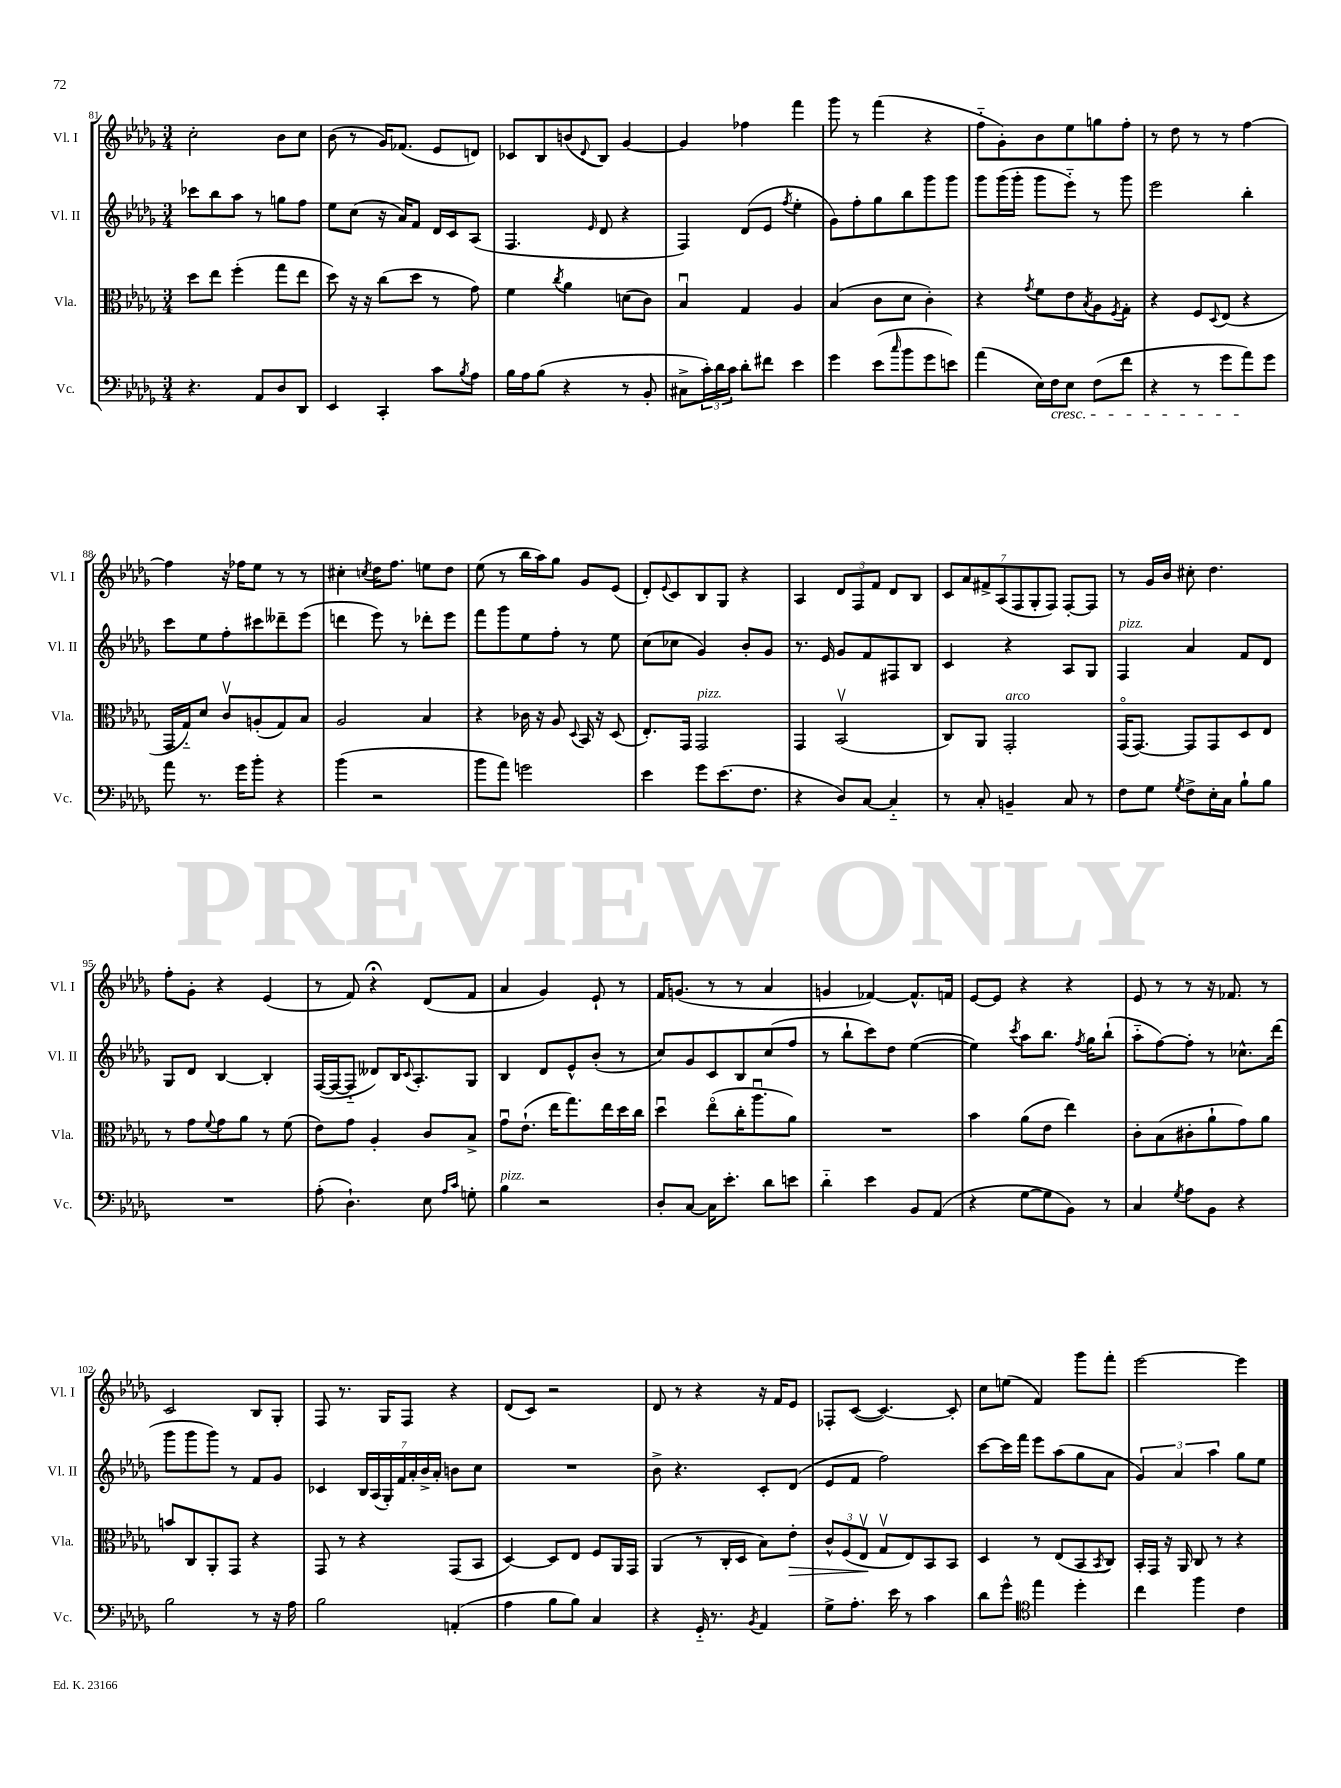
<<
\new StaffGroup <<
\new Staff = "s0" \with { instrumentName = "Vl. I" shortInstrumentName = "Vl. I" } {
    \clef treble \key des \major \numericTimeSignature \time 3/4
    c''2-. bes'8 c''8 |
    bes'8( r8 ges'16) fes'8.( ees'8 d'8) |
    ces'8 bes8 b'8( \appoggiatura { des'8 } bes8) ges'4~ |
    ges'4 fes''4 f'''4 |
    ges'''8 r8 f'''4( r4 |
    f''8-_ ges'8-.) bes'8 ees''8 g''8 f''8-. |
    r8 des''8 r8 r8 f''4~ |
    f''4 r16 fes''16 ees''8 r8 r8 |
    cis''4-. \acciaccatura { c''8 } des''16 f''8. e''8 des''8 |
    ees''8( r8 bes''16 aes''16) ges''8 ges'8 ees'8( |
    des'8-.) \appoggiatura { ees'8 } c'8 bes8 ges8 r4 |
    aes4 \tuplet 3/2 { des'8 f8 f'8 } des'8 bes8 |
    \tuplet 7/4 { c'8 aes'8 fis'8-> aes8( f8 ges8-. f8) } f8~-. f8 |
    r8 ges'16 bes'16 cis''8-. des''4. |
    f''8-. ges'8-. r4 ees'4( |
    r8 f'8) r4\fermata des'8( f'8 |
    aes'4 ges'4) ees'8-! r8 |
    f'16 g'8.( r8 r8 aes'4 |
    g'4 fes'4~) fes'8.-^ f'16 |
    ees'8~ ees'8 r4 r4 |
    ees'8 r8 r8 r16 fes'8. r8 |
    c'2 bes8 ges8-. |
    f8 r8. ges16 f8 r4 |
    des'8( c'8) r2 |
    des'8 r8 r4 r16 f'16 ees'8 |
    fes8-. c'8~( c'4.~) c'8-. |
    c''8 e''8( f'4) ges'''8 f'''8-. |
    ees'''2~ ees'''4 \bar "|." |
}
\new Staff = "s1" \with { instrumentName = "Vl. II" shortInstrumentName = "Vl. II" } {
    \clef treble \key des \major \numericTimeSignature \time 3/4
    ces'''8 bes''8 aes''8 r8 g''8 f''8 |
    ees''8 c''8( r16 aes'16) f'8 des'16 c'16 aes8( |
    f4. \grace { ees'16 } des'8 r4 |
    f4) des'8( ees'8 \acciaccatura { f''8 } ees''4-. |
    ges'8) f''8-. ges''8 bes''8 ges'''8 ges'''8 |
    ges'''8 ges'''16( ges'''16-. ges'''8 ees'''8-_) r8 ges'''8 |
    ees'''2 bes''4-. |
    c'''8 ees''8 f''8-. cis'''8 deses'''8-- ees'''8( |
    d'''4 ees'''8) r8 des'''8-. ees'''8 |
    f'''8 ges'''8 ees''8 f''8-. r8 ees''8 |
    c''8( ces''8 ges'4) bes'8-. ges'8 |
    r8. ees'16 ges'8 f'8 fis8 bes8 |
    c'4 r4 aes8 ges8 |
    f4^\markup { \italic "pizz." } aes'4 f'8 des'8 |
    ges8 des'8 bes4~ bes4-. |
    f16~( f16~ f8-_ deses'8) bes16 \appoggiatura { c'8 } aes8.-. ges8 |
    bes4 des'8 ees'8-^ bes'8-.( r8 |
    c''8) ges'8 c'8 bes8 c''8( f''8 |
    r8 bes''8-! c'''8) des''8 ees''4~( |
    ees''4) \acciaccatura { c'''8 } aes''8 bes''8. \acciaccatura { f''8 } ges''16 bes''8-!( |
    aes''8-_ f''8~) f''8-. r8 ces''8.-^ des'''16( |
    ges'''8 ges'''8 ges'''8) r8 f'8 ges'8 |
    ces'4 \tuplet 7/4 { bes16 aes16( ges16-.) f'16 aes'16-. bes'16-> aes'16-. } b'8 c''8 |
    R2. |
    bes'8-> r4. c'8-. des'8( |
    ees'8 f'8 f''2) |
    c'''8~ c'''16 f'''16 ees'''8 aes''8( ges''8 aes'8 |
    \tuplet 3/2 { ges'4) aes'4 aes''4 } ges''8 ees''8 \bar "|." |
}
\new Staff = "s2" \with { instrumentName = "Vla." shortInstrumentName = "Vla." } {
    \clef alto \key des \major \numericTimeSignature \time 3/4
    des''8 ees''8 f''4-.( ges''8 ees''8 |
    des''8) r16 r16 c''8( des''8 r8 ges'8) |
    f'4 \acciaccatura { c''8 } aes'4 d'8( c'8) |
    bes4\downbow ges4 aes4 |
    bes4( c'8 des'8 c'4-.) |
    r4 \acciaccatura { ges'8 } f'8 ees'8 \acciaccatura { bes8 } aes8 \acciaccatura { f8 } ges8-. |
    r4 f8 \appoggiatura { des8 } ees8( r4 |
    ges,16 ges16-_) des'8 c'8\upbow a8-.( ges8) bes8 |
    aes2 bes4 |
    r4 ces'16 r16 aes8 \appoggiatura { des8 } bes,16 r16 des8( |
    ees8.-.) ges,16 ges,2^\markup { \italic "pizz." } |
    ges,4 bes,2\upbow( |
    c8) aes,8 ges,2-.^\markup { \italic "arco" } |
    ges,16\flageolet( ges,8.~) ges,8 ges,8 des8 ees8 |
    r8 ges'8 \appoggiatura { f'8 } ges'8 aes'8 r8 f'8( |
    ees'8) ges'8 aes4-. c'8 bes8-> |
    ges'8\downbow ees'8.-!( ees''16 ges''8.) ees''16 des''16 c''16 |
    des''4\downbow ees''8\flageolet( c''16-. aes''8.\downbow aes'8) |
    R2. |
    bes'4 aes'8( ees'8 ees''4) |
    c'8-. bes8( cis'8-. aes'8-! ges'8) aes'8 |
    b'8 c8 aes,8-. ges,8 r4 |
    ges,8 r8 r4 ges,8( bes,8 |
    des4~) des8 ees8 f8 aes,16 ges,16 |
    aes,4( r8 c16-. des16 bes8) ees'8-.\> |
    \tuplet 3/2 { c'8-^ f8( ees8\upbow\! } ges8\upbow ees8) bes,8 bes,8 |
    des4 r8 ees8( bes,8 \acciaccatura { bes,8 } c8) |
    bes,16-. ges,16 r16 aes,16 c8 r8 r4 \bar "|." |
}
\new Staff = "s3" \with { instrumentName = "Vc." shortInstrumentName = "Vc." } {
    \clef bass \key des \major \numericTimeSignature \time 3/4
    r4. aes,8 des8 des,8 |
    ees,4 c,4-. c'8 \acciaccatura { bes8 } aes8 |
    bes16 aes16 bes8( r4 r8 bes,8-. |
    cis8-> \tuplet 3/2 { c'16-.) des'16 c'16 } des'8-. fis'8 ees'4 |
    ges'4 ees'8( \grace { c''16 } bes'8 ges'8 e'8) |
    aes'4( ees16) f16\cresc ees8 f8( f'8 |
    r4 r8 ges'8 aes'8\!) ges'8 |
    aes'8 r8. ges'16 bes'8-. r4 |
    bes'4( r2 |
    bes'8 aes'8) g'2 |
    ees'4 ges'8 ees'8.( f8. |
    r4 des8) c8~ c4-_ |
    r8 c8-. b,4-- c8 r8 |
    f8 ges8 \acciaccatura { ges8 } f8-> ees16-. c16 bes8-! bes8 |
    R2. |
    aes8-.( des4.-!) ees8 \grace { aes16 c'16 } g8-. |
    bes4^\markup { \italic "pizz." } r2 |
    des8-. c8~ c16 ees'8.-. des'8 e'8 |
    des'4-_ ees'4 bes,8 aes,8( |
    r4 ges8~ ges8 bes,8) r8 |
    c4 \acciaccatura { ges8 } aes8 bes,8 r4 |
    bes2 r8 r16 aes16 |
    bes2 a,4-.( |
    aes4 bes8 bes8) c4 |
    r4 ges,16-_ r8. \acciaccatura { bes,8 } aes,4 |
    ges8-> aes8.-. ees'16 r8 c'4 |
    des'8 ges'8-^ \clef tenor ees''4 des''4-. |
    c''4 f''4 c'4 \bar "|." |
}
>>
>>
\layout { \context { \Score currentBarNumber = #81 } }
